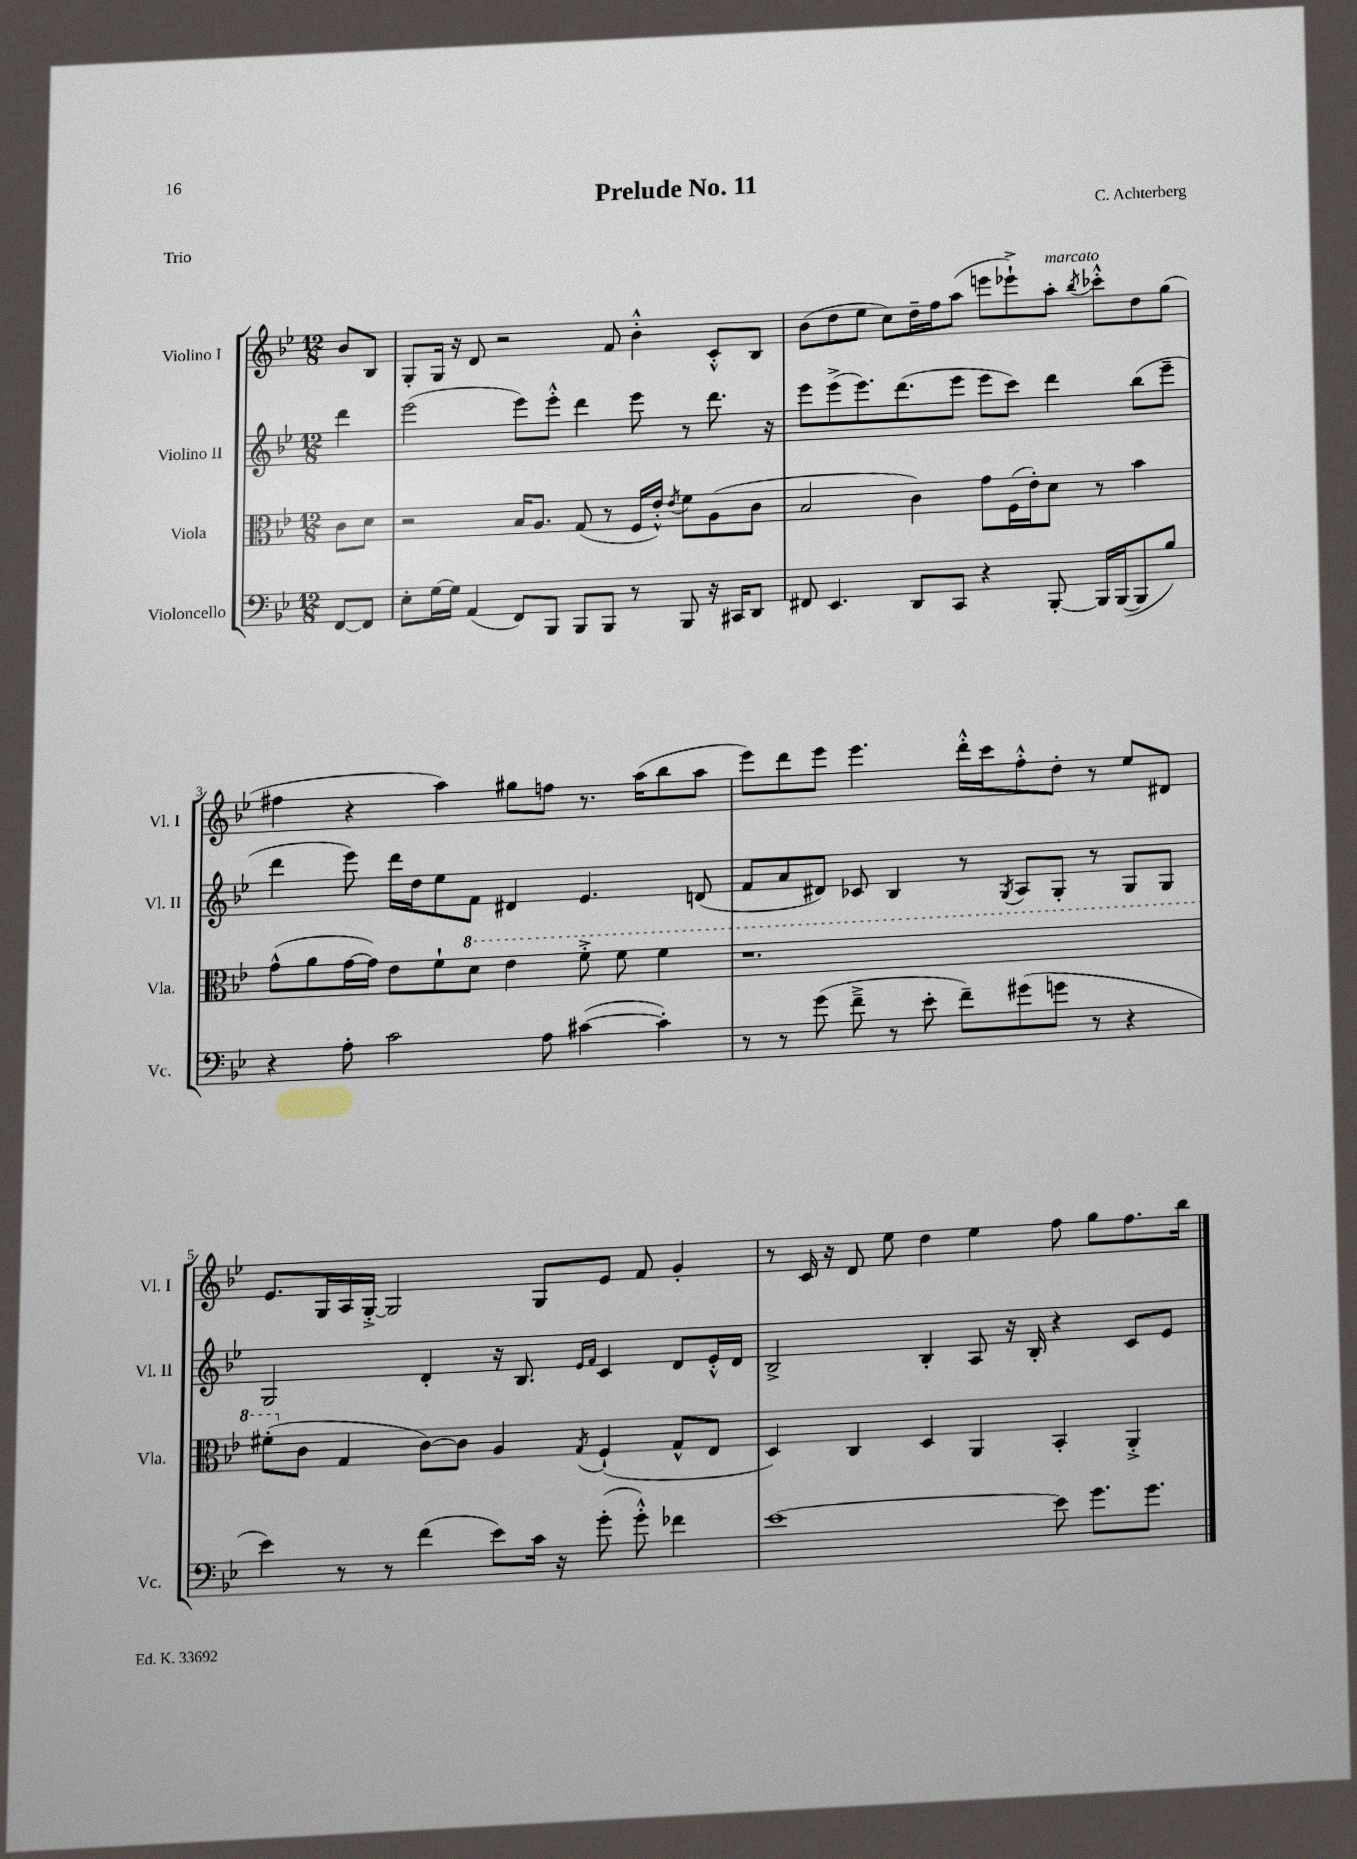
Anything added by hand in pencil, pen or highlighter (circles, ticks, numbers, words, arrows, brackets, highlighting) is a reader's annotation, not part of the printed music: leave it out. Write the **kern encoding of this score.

**kern	**kern	**kern	**kern
*staff4	*staff3	*staff2	*staff1
*clefF4	*clefC3	*clefG2	*clefG2
*k[b-e-]	*k[b-e-]	*k[b-e-]	*k[b-e-]
*M12/8	*M12/8	*M12/8	*M12/8
[8FF/L	8c\L	4ddd\	8b-/L
8FF/]J	8d\J	.	8B-/J
=	=	=	=
8E-'\L	2r	(2eee-\	8G'/L
[16G\L	.	.	16G/Jk
16G\]JJ	.	.	16r
(4AA/	.	.	8d/
.	.	.	2r
8FF/L)	16B-/LK	8eee-\L)	.
.	8.A/J	.	.
8BBB-/J	.	8eee-'^^\J	.
8BBB-/L	(8G/	4ddd\	.
8BBB-/J	8r	.	8f/
8r	16F/LL	8eee-\	4b-'^^\
.	16e-'^^/JJ)	.	.
.	8qe-/	.	.
8BBB-/	8f\L	8r	.
16r	(8A\	8.ddd\	8c'^^/L
16CC#/LK	.	.	.
8DD/J	8c\J	.	8B-/J
.	.	16r	.
=	=	=	=
8FF#/	2B-/	8eee-\L	(8b-\L
4.EE-/	.	(8eee-^\	8dd\
.	.	8.eee-\)	8ee-\J
.	.	.	8cc\L)
.	.	(8.ddd\	.
8DD/L	4c\)	.	16dd~\L
.	.	.	16ff\J
8CC/J	.	8eee-\J	(8aa\J
4r	8g\L	8eee-\L	8eee\L
.	(16F\L	8ccc\J)	8eee-`^\)
.	16e-'\J)	.	.
[8BBB-'/	8d\J	4ddd\	8aa'\J
.	.	.	8qbb-/
16BBB-/]LL	8r	.	8ccc-'^^\L
([16BBB-/J	.	.	.
8BBB-/]	4b-\	(8bb-\L	8dd\
8B-/J)	.	8eee-~\J	(8gg\J
=	=	=	=
4r	(8g^^\L	4ddd\	4ff#\
.	8a\	.	.
8A'\	[16g\L	8eee-\)	4r
.	16g\]JJ)	.	.
2c\	8e-\L	16ddd\LL	.
.	.	16dd\J	.
.	8f`\	8ee-\	4aa\)
.	8dd\J	8f\J	.
.	4ee-\	4d#/	8gg#\L
8A\	.	.	8ff\J
([4c#\	8ff'^\	4.e-/	8.r
.	8ff\	.	.
.	.	.	(16aa\LK
4c#'\])	4ff\	.	8bb-\
.	.	(8d/	8aa\J
=	=	=	=
8r	1.r	8f/L	8eee-\L)
8r	.	8a/	8ddd\
(8g\	.	8d#/J)	8eee-\J
8f~^\	.	8c-/	4.eee-\
8r	.	4B-/	.
8e-'\	.	.	.
8f~\L)	.	8r	16ddd'^^\LL
.	.	.	16ccc\J
.	.	8qG/	.
(8g#\	.	8A/L	8ff'^^\
8g\J	.	8G'/J	8dd'\J
8r	.	8r	8r
4r	.	8G/L	8ee-/L
.	.	8G/J	8d#/J
=	=	=	=
4e-\)	(8ff#'\L	2G/	8.e-/L
.	8c\J	.	.
.	.	.	16G/L
8r	4G/	.	16A/
.	.	.	[16G'^/JJ
8r	.	.	2G/]
(4f\	[8c\L)	4d'/	.
.	8c\]J	.	.
8e-\L)	4A/	16r	.
.	.	8.B-/	.
16c\Jk	.	.	8G/L
16r	.	.	.
.	.	16qqe-/LL	.
.	8qG/	16qqf/JJ	.
(8g'\	(4F`/	4c/	8e-/J
8g'^^\)	.	.	8f/
4f-\	8G^^/L	8d/L	4g'/
.	8E-/J	16e-'^^/L	.
.	.	16d/JJ	.
=	=	=	=
[1e-	4D/)	2B-^/	8r
.	.	.	16c/
.	.	.	16r
.	4C/	.	8d/
.	.	.	8ee-\
.	4D/	4B-'/	4dd\
.	4AA/	8A/	4ee-\
.	.	16r	.
.	.	16B-'/	.
8e-\]	4BB-'/	4r	8ff\
8.g\L	.	.	8gg\L
.	4AA'^/	8c/L	8.ff\
8.g\J	.	.	.
.	.	8e-/J	.
.	.	.	16bb-\Jk
==	==	==	==
*-	*-	*-	*-
